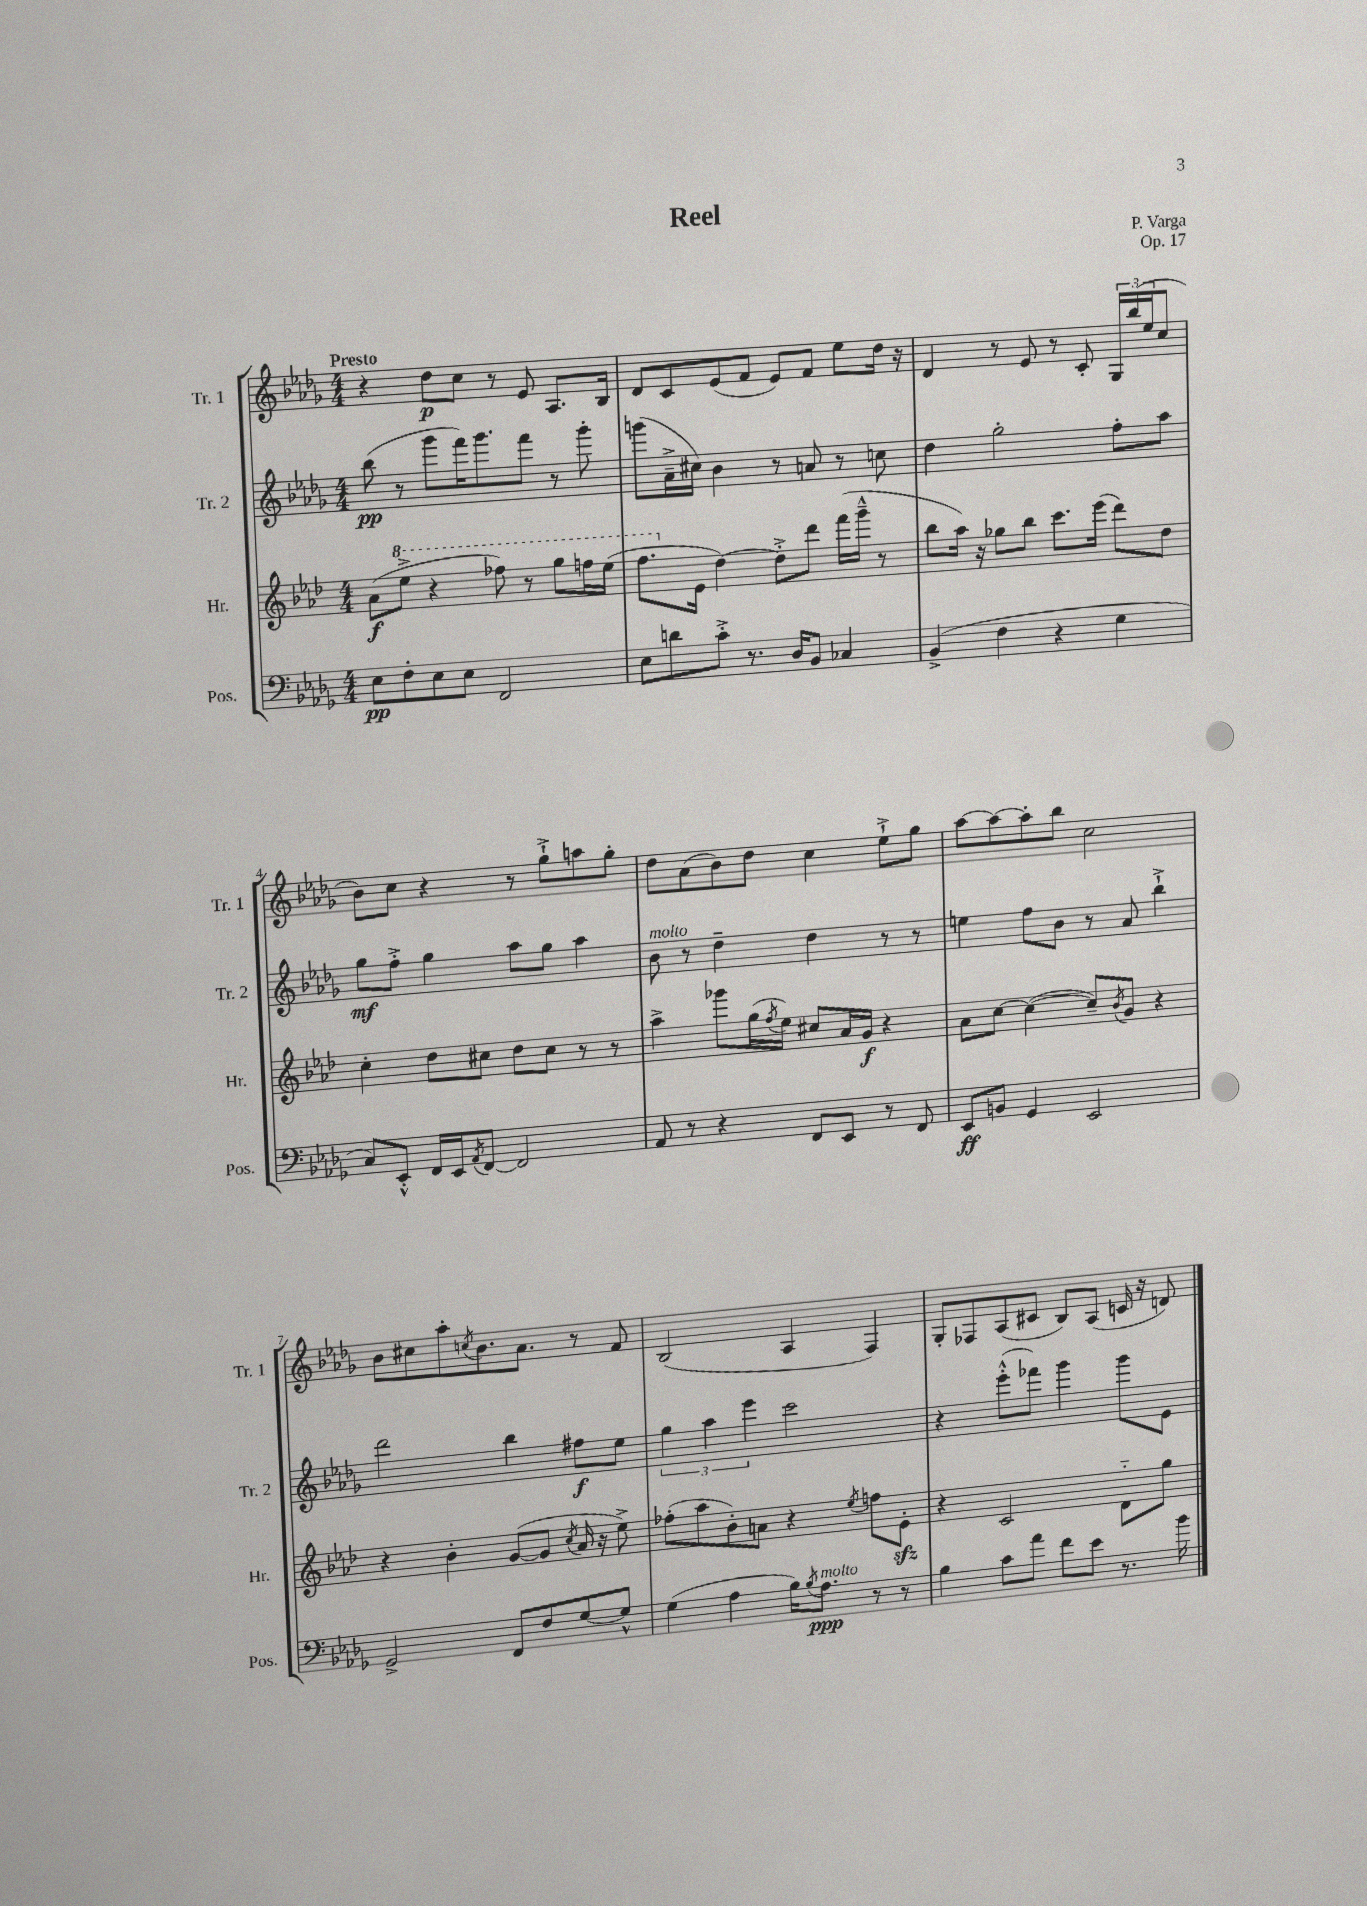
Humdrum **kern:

**kern	**kern	**kern	**kern
*staff4	*staff3	*staff2	*staff1
*clefF4	*clefG2	*clefG2	*clefG2
*k[b-e-a-d-g-]	*k[b-e-a-d-]	*k[b-e-a-d-g-]	*k[b-e-a-d-g-]
*M4/4	*M4/4	*M4/4	*M4/4
8E-	(8a-	(8bb-	4r
8F'	8eee-^	8r	.
8E-	4r	8ggg-	8dd-
8E-	.	16fff)	8cc
.	.	8.ggg-	.
2FF	8fff-)	.	8r
.	8r	8fff	8e-
.	8ggg	8r	8.A-
.	16fff	8ggg-'	.
.	(16eee-	.	16B-
=	=	=	=
8E-	8.fff	(8ggg	8d-
8d	.	16a-~^	8c
.	16e-	16cc#)	.
8c'^	[4dd-)	4b-	(8e-
8.r	.	.	8f
.	8dd-'^]	8r	8e-)
16D-	.	.	.
8BB-	8ddd-	8a	8f
4C-	(16fff	8r	8ee-
.	16ggg~^^	.	.
.	8r	8cc	16dd-
.	.	.	16r
=	=	=	=
(4BB-^	8bb-	4dd-	4d-
.	16aa-)	.	.
.	16r	.	.
4F	8gg-	2gg-'	8r
.	8bb-	.	8e-
4r	8.ccc	.	8r
.	.	.	8c'
.	(16eee-	.	.
4G-	8ddd-)	8ff'	24G-
.	.	.	(24bb-
.	.	.	24ee-
.	8dd-	8aa-	8cc
=	=	=	=
8C)	4cc'	8gg-	8b-)
8EE-'^^	.	8ff'^	8cc
16FF	8dd-	4gg-	4r
16EE-	.	.	.
8qAA-	.	.	.
[8FF	8cc#	.	.
2FF]	8dd-	8aa-	8r
.	8cc#	8gg-	8gg-`^
.	8r	4aa-	8aa
.	8r	.	8gg-'
=	=	=	=
8AA-	4aa-^	8b-	8dd-
8r	.	8r	(8a-
4r	8ggg-	4dd-~	8b-)
.	(16gg	.	8dd-
.	8qff	.	.
.	16ee-)	.	.
8FF	8cc#	4dd-	4cc
8EE-	16a-	.	.
.	16g	.	.
8r	4r	8r	8ee-`^
8FF	.	8r	8gg-
=	=	=	=
8EE-	8a-	4ee	[8aa-
8BB	[8cc	.	8aa-_
4GG-	(4cc_	8ff	8aa-']
.	.	8b-	8bb-
2EE-	8cc~])	8r	2cc
.	8qb-	.	.
.	8g	8a-	.
.	4r	4bb-`^	.
=	=	=	=
2GG-^	4r	2ddd-	8b-
.	.	.	8cc#
.	4b-'	.	8aa-'
.	.	.	8qcc
.	.	.	8.b-
8FF	([8g	4bb-	.
.	.	.	8.a-
8F	8g]	.	.
.	8qcc	.	.
[8G-	16a-	8ff#	8r
.	16r	.	.
8G-^^]	8ee-^)	8ee-	8f
=	=	=	=
(4G-	(8ff-'	6gg-	(2B-
.	8aa-	.	.
.	.	6aa-	.
4A-	8b-')	.	.
.	.	6eee-	.
.	8a	.	.
16B-)	4r	2ccc	4A-
8qB-	.	.	.
8.A-	.	.	.
.	8qee-	.	.
8r	8ff	.	4F)
8r	8e-'	.	.
=	=	=	=
4B-	4r	4r	8G-'
.	.	.	8F-
8c	2c	(8eee-'^^	(8A-
8a-	.	8fff-)	8c#
8f	.	4ggg-	8B-)
8e-	.	.	(8A-
8.r	8d-'~	8ggg-	16c
.	.	.	16r
.	8gg	8e-	8d)
16b-	.	.	.
==	==	==	==
*-	*-	*-	*-
